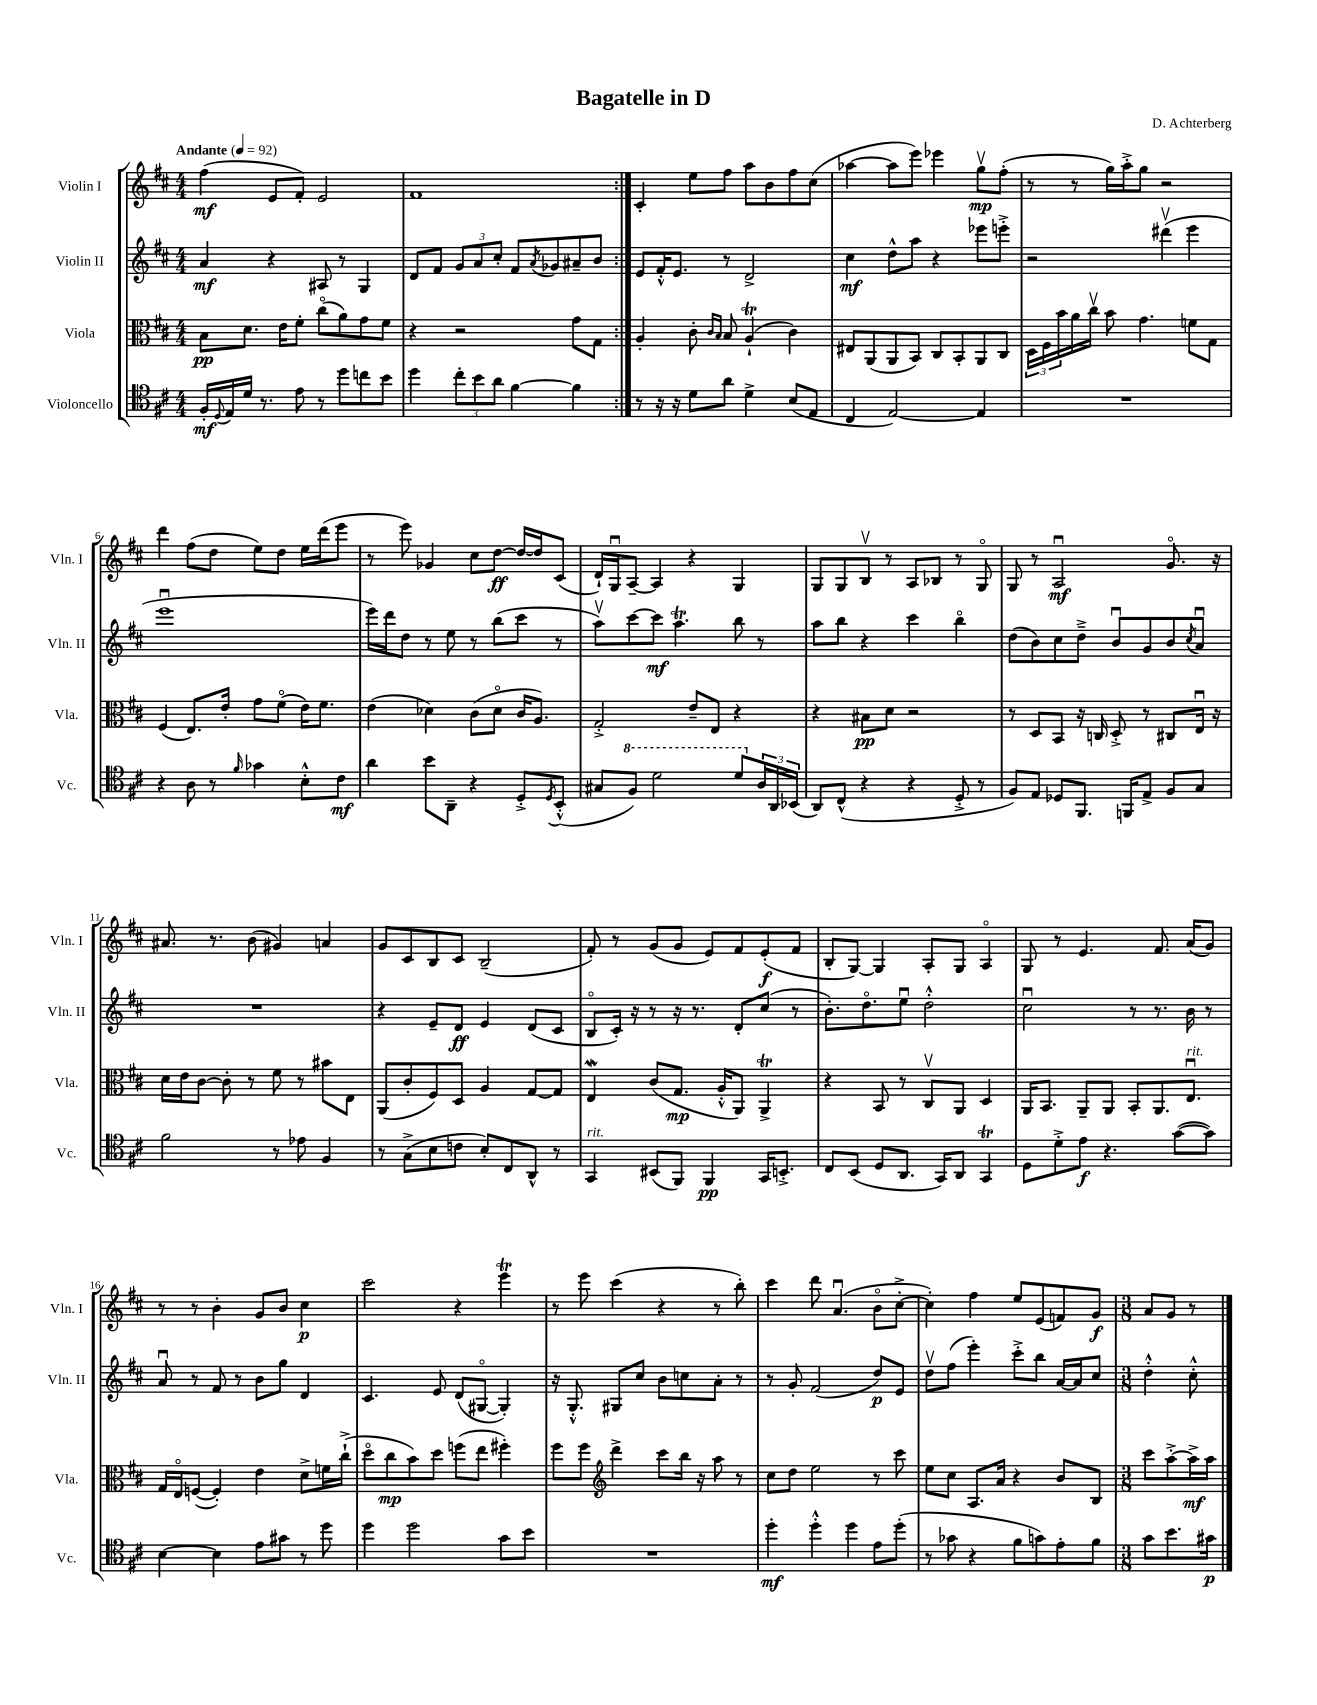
\header { title = "Bagatelle in D" composer = "D. Achterberg" }
<<
\new StaffGroup <<
\new Staff = "s0" \with { instrumentName = "Violin I" shortInstrumentName = "Vln. I" } {
    \clef treble \key d \major \numericTimeSignature \time 4/4 \tempo "Andante" 4 = 92
    \repeat volta 2 { fis''4\mf( e'8 fis'8-.) e'2 |
    fis'1 | }
    cis'4-. e''8 fis''8 a''8 b'8 fis''8 cis''8( |
    aes''4~ aes''8 e'''8) ees'''4 g''8\upbow\mp fis''8-.( |
    r8 r8 g''16) a''16-.-> g''8 r2 |
    d'''4 fis''8( d''8 e''8) d''8 e''16 d'''16( e'''8 |
    r8 e'''8) ges'4 cis''8 d''8~\ff d''16~ d''16 cis'8( |
    d'16-!) g16\downbow a8~-- a4 r4 g4 |
    g8 g8 b8\upbow r8 a8 bes8 r8 g8\flageolet |
    g8 r8 a2\downbow\mf g'8.\flageolet r16 |
    ais'8. r8. b'8( gis'4) a'4 |
    g'8 cis'8 b8 cis'8 b2--( |
    fis'8-.) r8 g'8( g'8 e'8) fis'8 e'8-.\f( fis'8 |
    b8-. g8~) g4 a8-. g8 a4\flageolet |
    g8 r8 e'4. fis'8. a'16( g'8) |
    r8 r8 b'4-. g'8 b'8 cis''4\p |
    cis'''2 r4 e'''4\trill |
    r8 e'''8 cis'''4( r4 r8 b''8-.) |
    cis'''4 d'''8 a'4.\downbow( b'8\flageolet cis''8~-.-> |
    cis''4-.) fis''4 e''8 e'8( f'8) g'8\f |
    \numericTimeSignature \time 3/8 a'8 g'8 r8 \bar "|." |
}
\new Staff = "s1" \with { instrumentName = "Violin II" shortInstrumentName = "Vln. II" } {
    \clef treble \key d \major \numericTimeSignature \time 4/4
    \repeat volta 2 { a'4\mf r4 ais8 r8 g4 |
    d'8 fis'8 \tuplet 3/2 { g'8 a'8 cis''8-. } fis'8 \acciaccatura { a'8 } ges'8 ais'8-- b'8 | }
    e'8 fis'16-.-^ e'8. r8 d'2-> |
    cis''4\mf d''8-^ a''8 r4 ees'''8 e'''8-.-> |
    r2 dis'''4\upbow( e'''4 |
    e'''1\downbow |
    e'''16) d'''16 d''8 r8 e''8 r8 b''8( cis'''8 r8 |
    a''8\upbow) cis'''8~ cis'''8\mf a''4.\trill b''8 r8 |
    a''8 b''8 r4 cis'''4 b''4\flageolet |
    d''8( b'8) cis''8 d''8---> b'8\downbow g'8 b'8 \acciaccatura { cis''8 } a'8\downbow |
    R1 |
    r4 e'8-- d'8\ff e'4 d'8( cis'8 |
    b8\flageolet cis'16-.) r16 r8 r16 r8. d'8-. cis''8( r8 |
    b'8.-.) d''8.\flageolet e''8\downbow d''2-.-^ |
    cis''2\downbow r8 r8. b'16 r8 |
    a'8\downbow r8 fis'8 r8 b'8 g''8 d'4 |
    cis'4. e'8 d'8( gis8~\flageolet gis4-.) |
    r16 g8.-.-^ gis8 cis''8 b'8 c''8 a'8-. r8 |
    r8 g'8-. fis'2( d''8\p) e'8 |
    d''8\upbow fis''8( e'''4-.) cis'''8-.-> b''8 a'16~ a'16 cis''8 |
    \numericTimeSignature \time 3/8 d''4-.-^ cis''8-.-^ \bar "|." |
}
\new Staff = "s2" \with { instrumentName = "Viola" shortInstrumentName = "Vla." } {
    \clef alto \key d \major \numericTimeSignature \time 4/4
    \repeat volta 2 { b8\pp d'8. e'16 fis'8-. cis''8\flageolet( a'8) g'8 fis'8 |
    r4 r2 g'8 g8 | }
    a4-. cis'8-. \grace { cis'16 b16 } b8 a4-!\trill( cis'4) |
    eis8 a,8( a,8 b,8) cis8 b,8-. a,8 cis8 |
    \tuplet 3/2 { d16 fis16 b'16 } a'16 cis''16\upbow b'8 g'4. f'8 g8 |
    fis4( e8.) e'16-. g'8 fis'8\flageolet( e'16) fis'8. |
    e'4( des'4) cis'8( des'8\flageolet cis'16 a8.) |
    g2-.-> e'8-- e8 r4 |
    r4 bis8\pp d'8 r2 |
    r8 d8 b,8 r16 c16 d8-.-> r8 cis8 e16\downbow r16 |
    d'16 e'16 cis'8~ cis'8-. r8 fis'8 r8 bis'8 e8 |
    a,8( cis'8-. fis8) d8 a4 g8~ g8 |
    e4\mordent cis'8( g8.\mp a16-.-^ a,8) a,4->\trill |
    r4 b,8 r8 cis8\upbow a,8 d4 |
    a,16 b,8. a,8-- a,8 b,8-. a,8. e8.\downbow^\markup { \italic "rit." } |
    g16 e16\flageolet f8~( f4-.) e'4 d'8-> f'16 cis''16-!->( |
    d''8\flageolet cis''8\mp b'8) d''8 f''8( e''8 fis''4-.) |
    fis''8 fis''8 \clef treble d'''4-> cis'''8 b''16 r16 a''8 r8 |
    cis''8 d''8 e''2 r8 cis'''8 |
    e''8 cis''8 a8. a'16 r4 b'8 b8 |
    \numericTimeSignature \time 3/8 cis'''8 a''8~-.-> a''16->\mf a''16 \bar "|." |
}
\new Staff = "s3" \with { instrumentName = "Violoncello" shortInstrumentName = "Vc." } {
    \clef tenor \key d \major \numericTimeSignature \time 4/4
    \repeat volta 2 { fis16-.\mf \appoggiatura { d8 } e16 d'16 r8. e'8 r8 d''8 c''8 b'8 |
    d''4 \tuplet 3/2 { cis''8-. b'8 a'8 } fis'4~ fis'4 | }
    r8 r16 r16 d'8 a'8 d'4-> b8( e8 |
    cis4 e2~) e4 |
    R1 |
    r4 a8 r8 \grace { fis'16 } ges'4 b8-.-^ cis'8\mf |
    a'4 b'8 a,8-- r4 d8-.-> \acciaccatura { d8 } b,8-.-^( |
    gis8 \ottava #1 fis'8) d''2 d''8 \ottava #0 \tuplet 3/2 { a16 a,16 bes,16( } |
    a,8) cis8-^( r4 r4 d8-.-> r8 |
    fis8) e8 des8 fis,8. f,16 e8-> fis8 g8 |
    fis'2 r8 ees'8 fis4 |
    r8 g8->( b8 c'8 b8-.) cis8 a,8-^ r8 |
    g,4^\markup { \italic "rit." } bis,8( fis,8) fis,4\pp g,16 b,8.-.-> |
    cis8 b,8( d8 a,8. g,16) a,8 g,4\trill |
    d8 d'8-.-> e'8\f r4. g'8~( g'8) |
    b4~ b4 e'8 gis'8 r8 d''8 |
    d''4 d''2 g'8 b'8 |
    R1 |
    d''4-.\mf d''4-.-^ d''4 e'8 d''8-.( |
    r8 ges'8 r4 fis'8 g'8) e'8-. fis'8 |
    \numericTimeSignature \time 3/8 g'8 b'8. gis'16\p \bar "|." |
}
>>
>>
